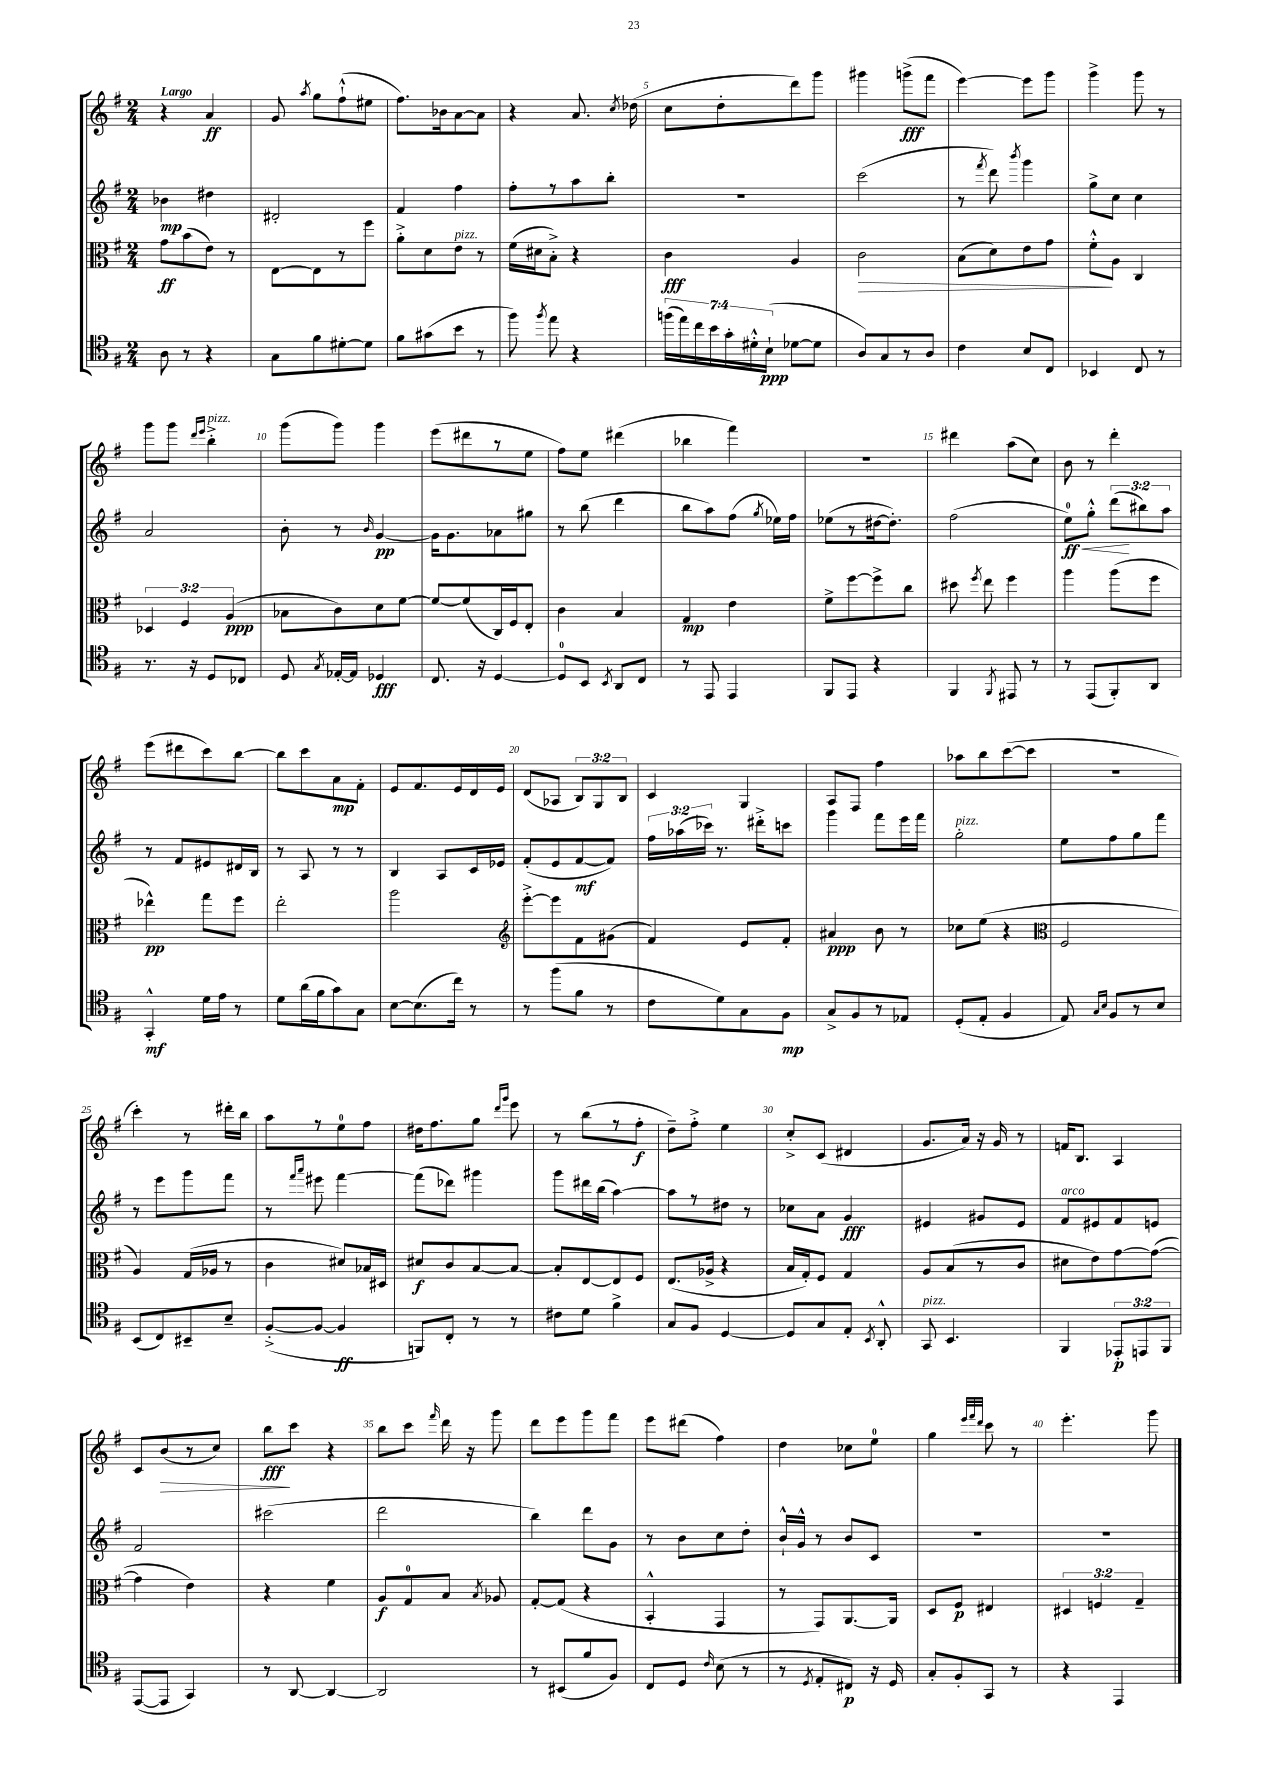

**kern	**kern	**kern	**kern
*staff4	*staff3	*staff2	*staff1
*clefC4	*clefC3	*clefG2	*clefG2
*k[f#]	*k[f#]	*k[f#]	*k[f#]
*M2/4	*M2/4	*M2/4	*M2/4
8A	8g	4b-	4r
8r	(8b	.	.
4r	8e)	4dd#	4a
.	8r	.	.
=	=	=	=
8G	[8E	2d#'	8g
.	.	.	8qaa
8f#	8E]	.	8gg
[8d#'	8r	.	(8ff#`^^
8d#]	8ff#	.	8ee#
=	=	=	=
8f#	8a'^	4f#	8.ff#)
(8g#	8d	.	.
.	.	.	16b-
8b	8e	4ff#	[8a
8r	8r	.	8a]
=	=	=	=
8ff#)	(16f#	8ff#'	4r
.	16d#	.	.
8qff#	.	.	.
8ee	8B'^)	8r	.
4r	4r	8aa	8.a
.	.	8bb'	.
.	.	.	8qcc
.	.	.	(16dd-
=	=	=	=
(28ff	4c	2r	8cc
28ee)	.	.	.
28cc	.	.	.
28b	.	.	.
.	.	.	8dd'
28g'	.	.	.
28d#'^^	.	.	.
(28B`	.	.	.
[8d-	4A	.	8ddd)
8d-]	.	.	8ggg
=	=	=	=
8A)	2c	(2ccc	4ggg#
8G	.	.	.
8r	.	.	(8ggg^
8A	.	.	8fff#
=	=	=	=
4c	(8B	8r	[4eee)
.	.	8qfff#	.
.	8d)	8ddd)	.
.	.	8qbbb	.
8B	8e	4ggg	8eee]
8C	8g	.	8ggg
=	=	=	=
4BB-	8f#'^^	8gg^	4ggg^
.	8A	8cc	.
8C	4C	4cc	8ggg
8r	.	.	8r
=	=	=	=
8.r	6D-	2a	8ggg
.	.	.	8ggg
.	6F#	.	.
16r	.	.	.
.	.	.	16qqddd
.	.	.	16qqeee
8D	.	.	4bb'^
.	(6A	.	.
8C-	.	.	.
=	=	=	=
8D	8B-	8b'	(8ggg
8qG	.	.	.
[16E-'	8c)	8r	8ggg)
16E-]	.	.	.
.	.	16qqb	.
4D-	8d	[4g	4ggg
.	[8f#	.	.
=	=	=	=
8.C	8f#_	16g]	(8eee
.	.	8.g	.
.	(8f#]	.	8ddd#
16r	.	.	.
[4D	16C)	8a-	8r
.	16F#	.	.
.	8E'	8gg#	8ee
=	=	=	=
8D]	4c	8r	8ff#)
8BB	.	(8bb	8ee
8qBB	.	.	.
8AA	4B	4ddd	(4ddd#
8C	.	.	.
=	=	=	=
8r	4G	8bb	4bb-
8EE	.	8aa)	.
4EE	4e	(8ff#	4fff#)
.	.	8qgg	.
.	.	16ee-)	.
.	.	16ff#	.
=	=	=	=
8FF#	8f#^	(8ee-	2r
8EE	[8ff#	8r	.
4r	8ff#^]	[16dd#	.
.	.	8.dd#'])	.
.	8cc	.	.
=	=	=	=
4FF#	8dd#	(2ff#	4ddd#
.	8qff#	.	.
.	8ee	.	.
8qFF#	.	.	.
8EE#	4ff#	.	(8aa
8r	.	.	8cc)
=	=	=	=
8r	4aa	8ee)	8b
(8EE	.	8gg'^^	8r
8FF#')	(8aa	(12ddd	4ddd'
.	.	12bb#)	.
8AA	8ff#	.	.
.	.	12aa	.
=	=	=	=
4GG'^^	4ee-^^)	8r	(8eee
.	.	8f#	8ddd#
16d	8gg	8e#	8ccc)
16e	.	.	.
8r	8ff#	16d#	[8bb
.	.	16B	.
=	=	=	=
8d	2ee'	8r	8bb]
(16a	.	8A	8ccc
16f#	.	.	.
8g)	.	8r	8a
8G	.	8r	8f#'
=	=	=	=
[8B	2aa	4B	8e
(8.B]	.	.	8.f#
.	.	8A	.
16cc)	.	.	16e
8r	.	16c	16d
.	.	16e-	16e
=	=	=	=
*	*clefG2	*	*
8r	[8eee'^	(8f#'	(8d
(8ff#	8eee]	8e	8A-
8f#	8f#	[8f#	12B)
.	.	.	12G
8r	(8g#	8f#])	.
.	.	.	12B
=	=	=	=
8c	4f#)	24ff#	4c
.	.	(24aa-	.
.	.	24ccc-)	.
8d)	.	8.r	.
8G	8e	.	4G
.	.	16ddd#'^	.
8F#	8f#'	8ccc	.
=	=	=	=
8G^	4a#	4ggg	8A
8F#	.	.	8F#
8r	8b	8fff#	4ff#
8E-	8r	16eee	.
.	.	16fff#	.
=	=	=	=
(8D'	8cc-	2gg'	8aa-
8E'	(8ee	.	8bb
4F#	4r	.	([8ccc
.	.	.	8ccc]
=	=	=	=
*	*clefC3	*	*
8E)	2F#	8ee	2r
16qqG	.	.	.
16qqB	.	.	.
8F#	.	8ff#	.
8r	.	8gg	.
8B	.	8fff#	.
=	=	=	=
(8BB	4A)	8r	4ccc')
8C)	.	8eee	.
8BB#~	(16G	8ggg	8r
.	16A-	.	.
8B~	8r	8fff#	16ddd#'
.	.	.	16bb
=	=	=	=
([8F#'^	4c	8r	8aa
.	.	16qqfff#	.
.	.	16qqaaa	.
8F#_	.	8eee#	8r
4F#]	8d#)	[4fff#	8ee
.	16B-	.	8ff#
.	16D#	.	.
=	=	=	=
8FF)	8d#	(8fff#]	16dd#
.	.	.	8.ff#
8C'	8c	8ddd-)	.
8r	[8B	4ggg#	8gg
.	.	.	16qqddd
.	.	.	16qqggg
8r	8B_	.	8eee
=	=	=	=
8c#	8B']	8ggg	8r
8d	[8E	16ddd#	(8bb
.	.	(16bb	.
4f#^	8E]	[4aa)	8r
.	8F#	.	8ff#'
=	=	=	=
8G	(8.E	8aa]	8dd~)
8F#	.	8r	8ff#'^
.	16A-^	.	.
[4D	4r	8dd#	4ee
.	.	8r	.
=	=	=	=
8D]	16B	8cc-	8cc'^
.	16G')	.	.
8G	8F#	8a	(8c
8E'	4G	4g	4d#
8qBB	.	.	.
8AA'^^	.	.	.
=	=	=	=
8GG	8A	4e#	8.g
4.BB	(8B	.	.
.	.	.	16a)
.	8r	8g#	16r
.	.	.	16g
.	8c	8e#	8r
=	=	=	=
4FF#	8d#	8f#	16f
.	.	.	8.B
.	8e)	8e#	.
12EE-'	[8g	8f#	4A
12EE	.	.	.
.	(8g_	8e	.
12FF#	.	.	.
=	=	=	=
([8EE	4g]	2f#	8c
8EE]	.	.	(8b
4GG)	4e)	.	8r
.	.	.	8cc)
=	=	=	=
8r	4r	(2ccc#	8bb
[8AA	.	.	8ccc
4AA_	4f#	.	4r
=	=	=	=
2AA]	8A	2ddd	8bb
.	8G	.	8ccc
.	.	.	16qqfff#
.	8B	.	16ddd
.	.	.	16r
.	8qB	.	.
.	8A-	.	8ggg
=	=	=	=
8r	[8G'	4bb)	8ddd
(8BB#	(8G]	.	8eee
8f#	4r	8ddd	8ggg
8F#)	.	8g	8fff#
=	=	=	=
8C	4BB'^^	8r	8eee
8D	.	8b	(8ddd#
16qqc	.	.	.
(8B	4GG	8cc	4ff#)
8r	.	8dd'	.
=	=	=	=
8r	8r	16b`^^	4dd
.	.	16g^^	.
8qD	.	.	.
8E'	8GG)	8r	.
8C#)	[8.AA	8b	8cc-
16r	.	8c	8ee
16D	16AA]	.	.
=	=	=	=
8G'	8D	2r	4gg
8F#'	8F#	.	.
.	.	.	32qqeee
.	.	.	32qqfff#
.	.	.	32qqddd
8GG	4E#	.	8ccc
8r	.	.	8r
=	=	=	=
4r	6D#	2r	4.eee'
.	6F	.	.
4EE	.	.	.
.	6G~	.	.
.	.	.	8ggg
==	==	==	==
*-	*-	*-	*-
